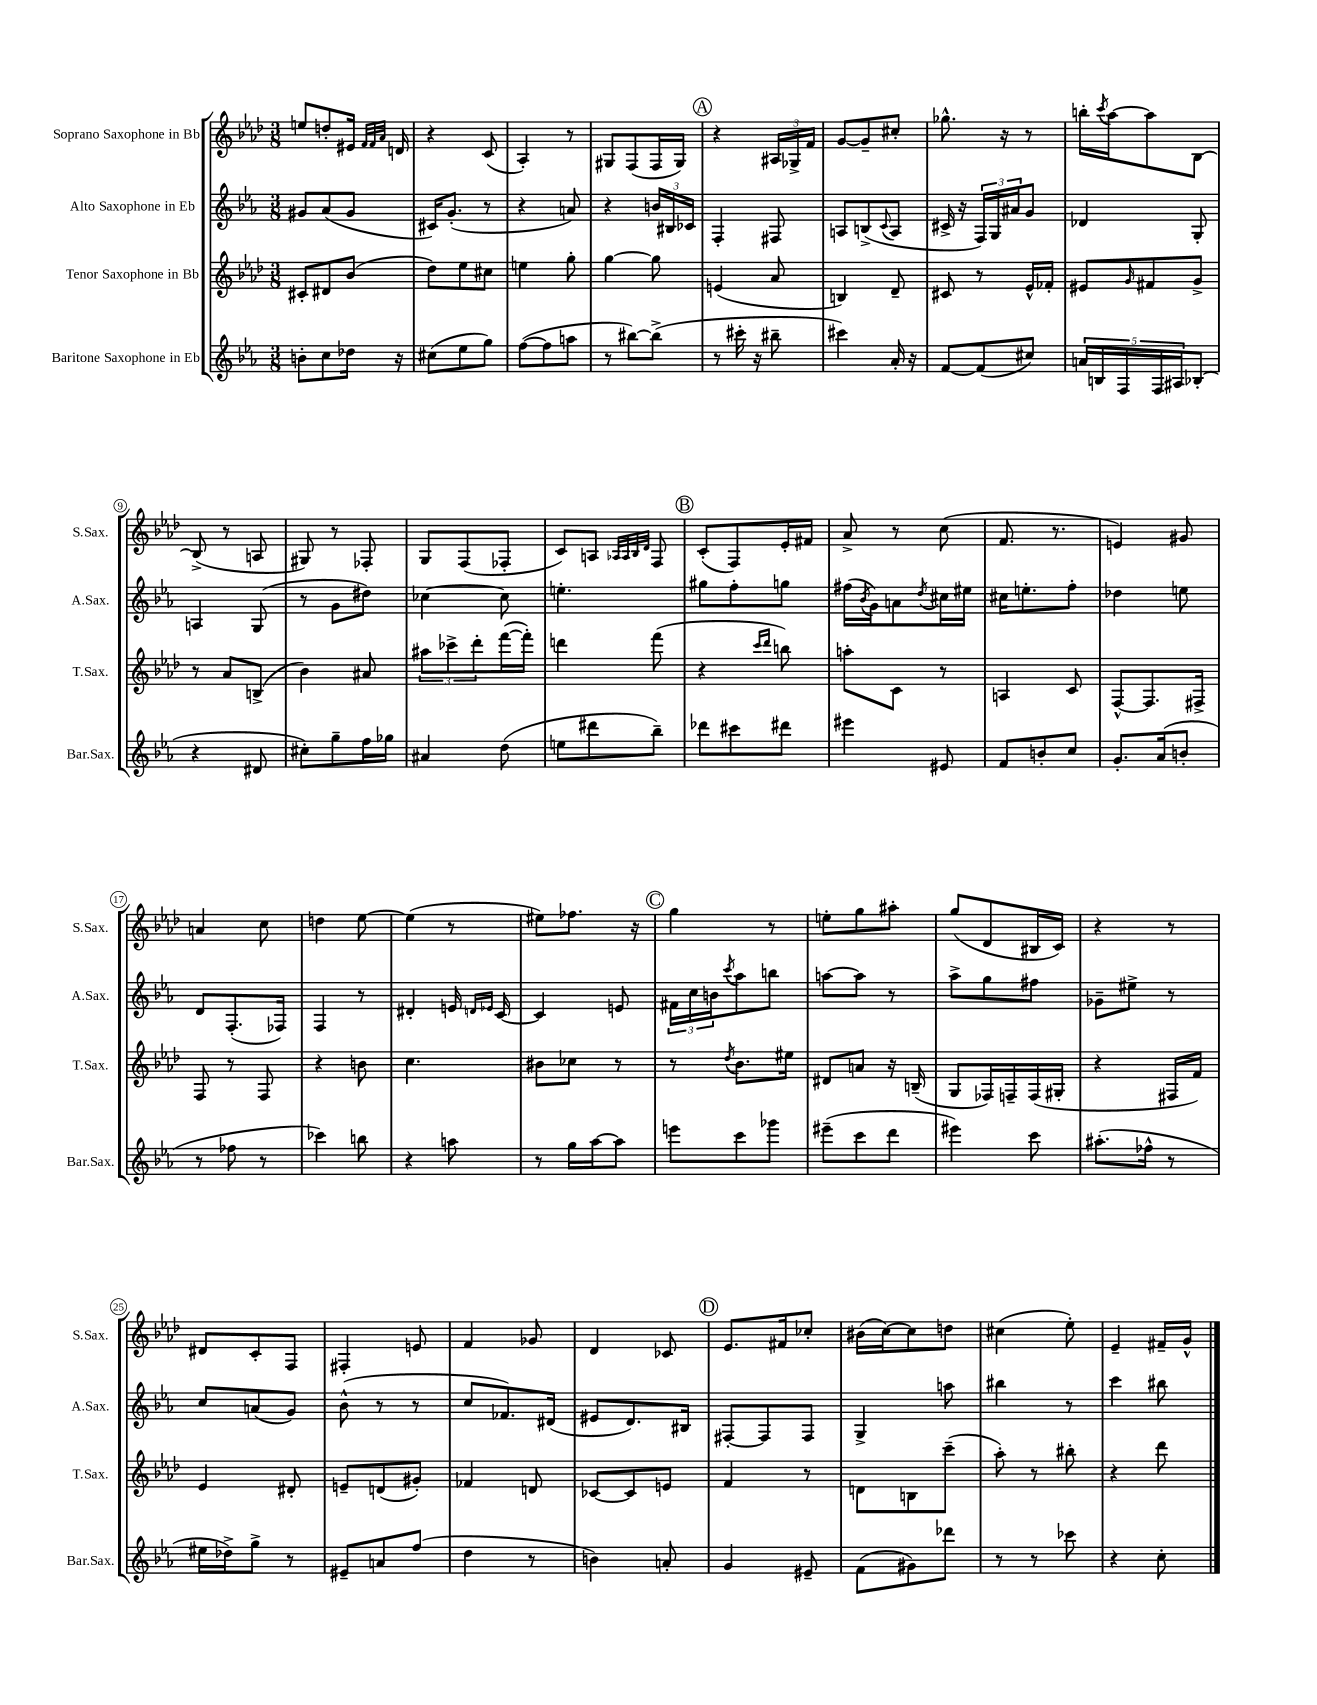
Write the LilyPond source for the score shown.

<<
\new StaffGroup <<
\new Staff = "s0" \with { instrumentName = "Soprano Saxophone in Bb" shortInstrumentName = "S.Sax." } {
    \clef treble \key aes \major \numericTimeSignature \time 3/8
    e''8 d''8-. eis'16 \grace { f'32 f'32 aes'32 } d'16 |
    r4 c'8( |
    aes4-.) r8 |
    gis8 f8( f16 gis16) |
    \mark \markup { \circle "A" } r4 \tuplet 3/2 { ais16 ges16-> f'16 } |
    g'8~ g'8-- cis''8-. |
    ges''8.-^ r16 r8 |
    b''16-. \acciaccatura { c'''8 } aes''16~ aes''8 bes8~ |
    bes8->( r8 a8 |
    gis8) r8 fes8-. |
    g8 f8( fes8-. |
    c'8) a8 \grace { aes32 aes32 bes32 des'32 } f8 |
    \mark \markup { \circle "B" } c'8-.( f8) ees'16-. fis'16 |
    aes'8-> r8 c''8( |
    f'8. r8. |
    e'4) gis'8 |
    a'4 c''8 |
    d''4 ees''8~ |
    ees''4( r8 |
    eis''8) fes''8. r16 |
    \mark \markup { \circle "C" } g''4 r8 |
    e''8-. g''8 ais''8-. |
    g''8( des'8 bis16 c'16) |
    r4 r8 |
    dis'8 c'8-. f8 |
    fis4-. e'8 |
    f'4 ges'8 |
    des'4 ces'8 |
    \mark \markup { \circle "D" } ees'8. fis'16 ces''8-. |
    bis'16( c''16~) c''8 d''8 |
    cis''4( ees''8-.) |
    ees'4-- fis'16-- g'16-^ \bar "|." |
}
\new Staff = "s1" \with { instrumentName = "Alto Saxophone in Eb" shortInstrumentName = "A.Sax." } {
    \clef treble \key ees \major \numericTimeSignature \time 3/8
    gis'8 aes'8( gis'8 |
    cis'16) g'8.-.( r8 |
    r4 a'8) |
    r4 \tuplet 3/2 { b'16 bis16 ces'16 } |
    \mark \markup { \circle "A" } f4-. fis8 |
    a8 b8->( \appoggiatura { c'8 } a8 |
    cis'16-> r16 \tuplet 3/2 { f16) g16 ais'16 } g'8 |
    des'4 g8-. |
    a4 g8( |
    r8 g'8 dis''8) |
    ces''4~ ces''8 |
    e''4.-. |
    \mark \markup { \circle "B" } gis''8 f''8-. g''8 |
    fis''16( \acciaccatura { bes'8 } g'16) a'8 \acciaccatura { d''8 } cis''16 eis''16 |
    cis''16 e''8.-. f''8-. |
    des''4 e''8 |
    d'8 f8.-.( fes16) |
    f4 r8 |
    dis'4-. e'16 \grace { d'16 ees'16 } c'16~ |
    c'4 e'8 |
    \mark \markup { \circle "C" } \tuplet 3/2 { fis'16 c''16 b'16 } \acciaccatura { c'''8 } aes''8 b''8 |
    a''8~ a''8 r8 |
    aes''8-> g''8 fis''8 |
    ges'8-- eis''8-> r8 |
    c''8 a'8( g'8) |
    bes'8-^( r8 r8 |
    c''8 fes'8.) dis'16( |
    eis'8 d'8.) bis16 |
    \mark \markup { \circle "D" } fis8~-. fis8 fis8 |
    g4-> a''8 |
    bis''4 r8 |
    c'''4 bis''8 \bar "|." |
}
\new Staff = "s2" \with { instrumentName = "Tenor Saxophone in Bb" shortInstrumentName = "T.Sax." } {
    \clef treble \key aes \major \numericTimeSignature \time 3/8
    cis'8-. dis'8 bes'8( |
    des''8) ees''8 cis''8 |
    e''4 g''8-. |
    g''4~ g''8 |
    \mark \markup { \circle "A" } e'4( aes'8 |
    b4) des'8-- |
    cis'8 r8 ees'16-^ fes'16-. |
    eis'8 \grace { g'16 } fis'8 g'8-> |
    r8 aes'8 b8->( |
    bes'4) ais'8 |
    \tuplet 3/2 { ais''8 ces'''8-> des'''8-. } f'''16~( f'''16-.) |
    d'''4 f'''8( |
    \mark \markup { \circle "B" } r4 \grace { c'''16 des'''16 } b''8) |
    a''8-. c'8 r8 |
    a4 c'8 |
    f8~-^ f8. fis16-> |
    f8 r8 f8 |
    r4 b'8 |
    c''4. |
    bis'8 ces''8 r8 |
    \mark \markup { \circle "C" } r8 \acciaccatura { des''8 } bes'8. eis''16 |
    dis'8 a'8 r16 b16--( |
    g8 fes16) f16-- f16( gis16-. |
    r4 fis16 f'16) |
    ees'4 dis'8-. |
    e'8-- d'8( gis'8-.) |
    fes'4 d'8 |
    ces'8~ ces'8 e'8 |
    \mark \markup { \circle "D" } f'4 r8 |
    d'8 b8 c'''8--( |
    aes''8-.) r8 bis''8-. |
    r4 des'''8 \bar "|." |
}
\new Staff = "s3" \with { instrumentName = "Baritone Saxophone in Eb" shortInstrumentName = "Bar.Sax." } {
    \clef treble \key ees \major \numericTimeSignature \time 3/8
    b'8-. c''8 des''16 r16 |
    cis''8( ees''8 g''8) |
    f''8~( f''8 a''8 |
    r8 bis''8~) bis''8->( |
    \mark \markup { \circle "A" } r8 cis'''16-. r16 bis''8-- |
    cis'''4) aes'16-. r16 |
    f'8~ f'8( cis''8) |
    \tuplet 5/4 { a'16 b16 f16 f16 ais16 } bes8-.( |
    r4 dis'8 |
    cis''8-.) g''8-- f''16 ges''16 |
    ais'4 d''8( |
    e''8 dis'''8 bes''8--) |
    \mark \markup { \circle "B" } des'''8 cis'''8 dis'''8 |
    eis'''4 eis'8 |
    f'8 b'8-. c''8 |
    g'8.-. aes'16( b'8-. |
    r8 fes''8 r8 |
    ces'''4) b''8 |
    r4 a''8 |
    r8 g''16 aes''16~ aes''8 |
    \mark \markup { \circle "C" } e'''8 c'''8 ges'''8 |
    eis'''8--( c'''8 d'''8 |
    eis'''4) c'''8 |
    ais''8.-.( fes''16-^ r8 |
    eis''16 des''16->) g''8-> r8 |
    eis'8-- a'8 f''8( |
    d''4 r8 |
    b'4) a'8-. |
    \mark \markup { \circle "D" } g'4 eis'8-- |
    f'8( gis'8) des'''8 |
    r8 r8 ces'''8 |
    r4 c''8-. \bar "|." |
}
>>
>>
\layout { \context { \Score \override BarNumber.stencil = #(make-stencil-circler 0.1 0.3 ly:text-interface::print) } }
